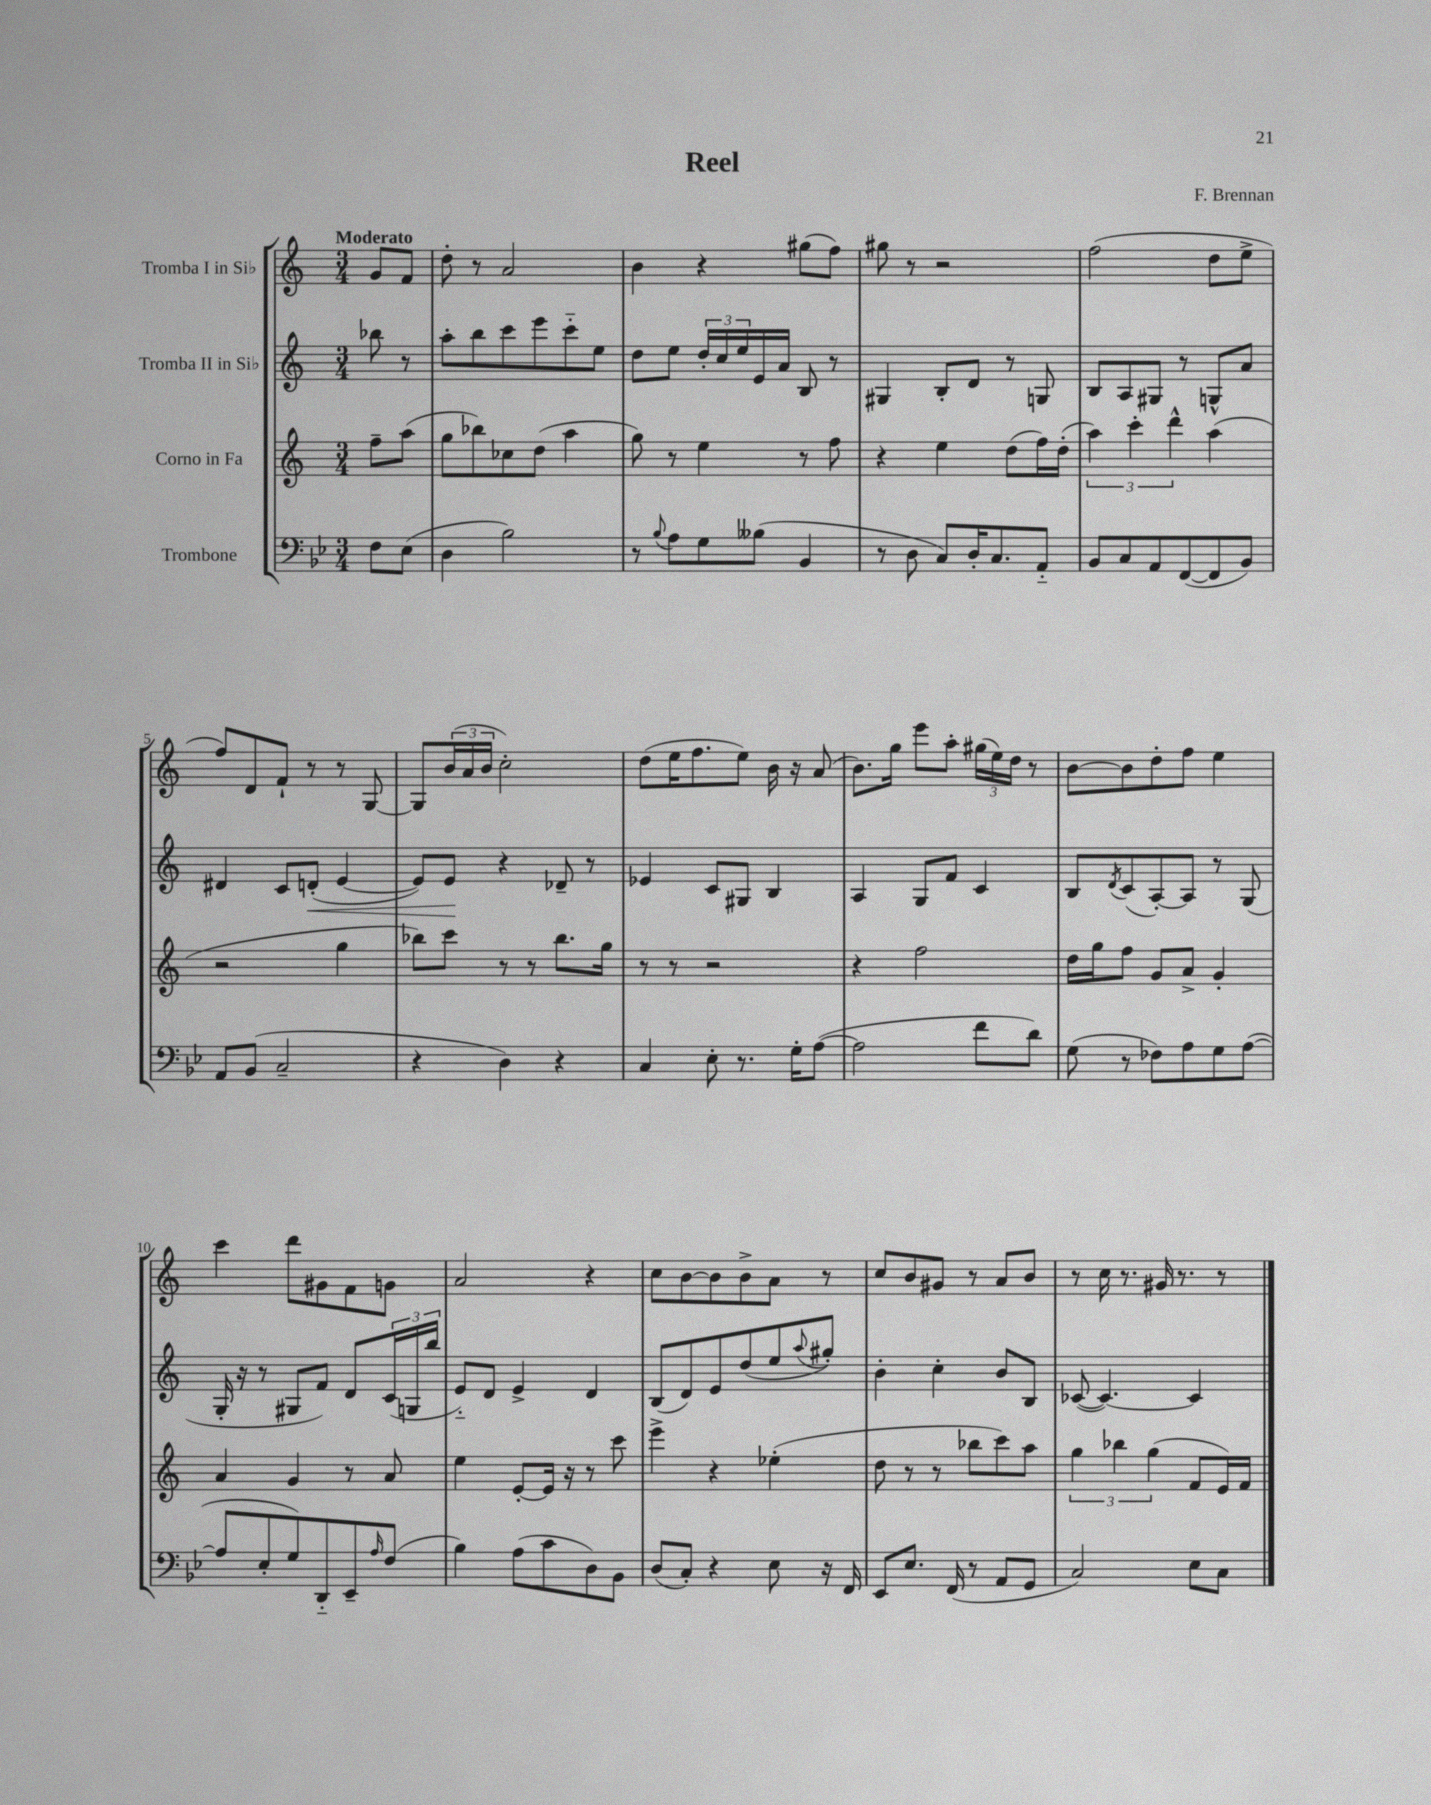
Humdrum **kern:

**kern	**kern	**kern	**dynam	**kern
*part4	*part3	*part2	*part2	*part1
*staff4	*staff3	*staff2	*staff2	*staff1
*I"Trombone	*I"Corno in Fa	*I"Tromba II in Si♭	*	*I"Tromba I in Si♭
*clefF4	*clefG2	*clefG2	*	*clefG2
*k[b-e-]	*k[]	*k[]	*	*k[]
*M3/4	*M3/4	*M3/4	*	*M3/4
=	=	=	=	=
!	!	!	!	!LO:TX:a:B:t=Moderato
8F\L	8ff~\L	8bb-X\	.	8g/L
(8E-\J	(8aa\J	8r	.	8f/J
=1	=1	=1	=1	=1
4D\	8gg\L	8aa'\L	.	8dd'\
.	8bb-X\)	8bb\	.	8r
2B-\)	8cc-X\	8ccc\	.	2a/
.	(8dd\J	8eee\	.	.
.	4aa\	8ccc\	.	.
.	.	8ee\J	.	.
=2	=2	=2	=2	=2
8r	8gg\)	8dd\L	.	4b\
8qqB-/	.	.	.	.
8A\L	8r	8ee\J	.	.
8G\	4ee\	24dd'/LL	.	4r
.	.	24cc/	.	.
.	.	24ee/	.	.
(8B--X\J	.	16e/	.	.
.	.	16a/JJ	.	.
4BB-/	8r	8B/	.	(8gg#X\L
.	8ff\	8r	.	8ff\J)
=3	=3	=3	=3	=3
8r	4r	4G#X/	.	8gg#X\
8D\	.	.	.	8r
8C/L)	4ee\	8B'/L	.	2r
16D'/K	.	8d/J	.	.
8.C/	.	.	.	.
.	(8dd\L	8r	.	.
8AA/J	16ff\L)	8Gn/	.	.
.	(16dd'\JJ	.	.	.
=4	=4	=4	=4	=4
8BB-/L	6aa\)	8B/L	.	(2ff\
8C/	.	8A/	.	.
.	6ccc'\	.	.	.
8AA/	.	8G#X/J	.	.
.	6ddd^^\	.	.	.
([8FF/	.	8r	.	.
8FF/]	(4aa\	8Gn^^/L	.	8dd\L
8BB-/J)	.	8a/J	.	8ee^\J
!!LO:LB:g=z
=5	=5	=5	=5	=5
8AA/L	2r	4d#X/	.	8ff/L)
(8BB-/J	.	.	.	8d/
2C~/	.	8c/L	.	8f`/J
!	!	!	!LO:HP:b	!
.	.	(8dn'/J	<	8r
.	4gg\	[4e/	.	8r
.	.	.	.	[8G/
=6	=6	=6	=6	=6
4r	8bb-X\L)	8e/L])	.	8G/L]
.	8ccc\J	8e/J	.	(24b/L
.	.	.	.	24a/
.	.	.	.	24b/JJ
4D\)	8r	4r	[	2cc'\)
.	8r	.	.	.
4r	8.bb-\L	8d-X~/	.	.
.	.	8r	.	.
.	16gg\Jk	.	.	.
=7	=7	=7	=7	=7
4C/	8r	4e-X/	.	(8dd\L
.	8r	.	.	16ee\K
.	.	.	.	8.ff\
8E-'\	2r	8c/L	.	.
8.r	.	8G#X/J	.	8ee\J)
.	.	4B/	.	16b\
16G'\KL	.	.	.	16r
([8A\J	.	.	.	(8a/
=8	=8	=8	=8	=8
2A\]	4r	4A/	.	8.b\L)
.	.	.	.	16gg\Jk
.	2ff\	8G/L	.	8eee\L
.	.	8f/J	.	8aa'\J
8f\L	.	4c/	.	(24gg#X\LL
.	.	.	.	24ee\)
.	.	.	.	24dd\JJ
8d\J)	.	.	.	8r
=9	=9	=9	=9	=9
(8G\	16dd\LL	8B/L	.	[8b\L
.	16gg\J	.	.	.
.	.	8qd/	.	.
8r	8ff\J	(8c/	.	8b\]
8F-X\L)	8g/L	[8A'/)	.	8dd'\
8A\	8a^/J	8A/J]	.	8ff\J
8G\	4g'/	8r	.	4ee\
([8A\J	.	(8G/	.	.
!!LO:LB:g=z
=10	=10	=10	=10	=10
8A/L]	4a/	16G'/	.	4ccc\
.	.	16r	.	.
8E-'/	.	8r	.	.
8G/)	4g/	8G#X/L	.	8ddd\L
8DD/	.	8f/J)	.	8g#X\
8EE-~/	8r	8d/L	.	8f\
16qqA/	.	.	.	.
(8F/J	8a/	(24c/L	.	8gn\J
.	.	24Gn/	.	.
.	.	24bb/JJ	.	.
=11	=11	=11	=11	=11
4B-\)	4ee\	8e/L)	.	2a/
.	.	8d/J	.	.
(8A\L	[8e'/L	4e^/	.	.
8c\	16e/Jk]	.	.	.
.	16r	.	.	.
8D\)	8r	4d/	.	4r
8BB-\J	8ccc\	.	.	.
=12	=12	=12	=12	=12
(8D/L	4eee^\	(8B/L	.	8cc\L
8C'/J)	.	8d/)	.	[8b\
4r	4r	8e/	.	8b\]
.	.	(8dd/	.	8b^\
8E-\	(4ee-X'\	8ee/	.	8a\J
.	.	8qqaa/	.	.
16r	.	8gg#X'/J)	.	8r
16FF/	.	.	.	.
=13	=13	=13	=13	=13
8EE-/L	8dd\	4b'\	.	8cc/L
8.E-/J	8r	.	.	8b/
.	8r	4cc'\	.	8g#X/J
(16FF/	.	.	.	.
8r	8bb-X\L	.	.	8r
8AA/L	8ccc\)	8b/L	.	8a/L
8GG/J	8aa\J	8B/J	.	8b/J
=14	=14	=14	=14	=14
2C/)	6gg\	([8c-X/	.	8r
.	.	4.c-/_)	.	16cc\
.	6bb-X\	.	.	.
.	.	.	.	8.r
.	(6gg\	.	.	.
.	.	.	.	16g#X/
.	.	.	.	8.r
8E-\L	8f/L	4c-/]	.	.
8C\J	16e/L)	.	.	8r
.	16f/JJ	.	.	.
==	==	==	==	==
*-	*-	*-	*-	*-
